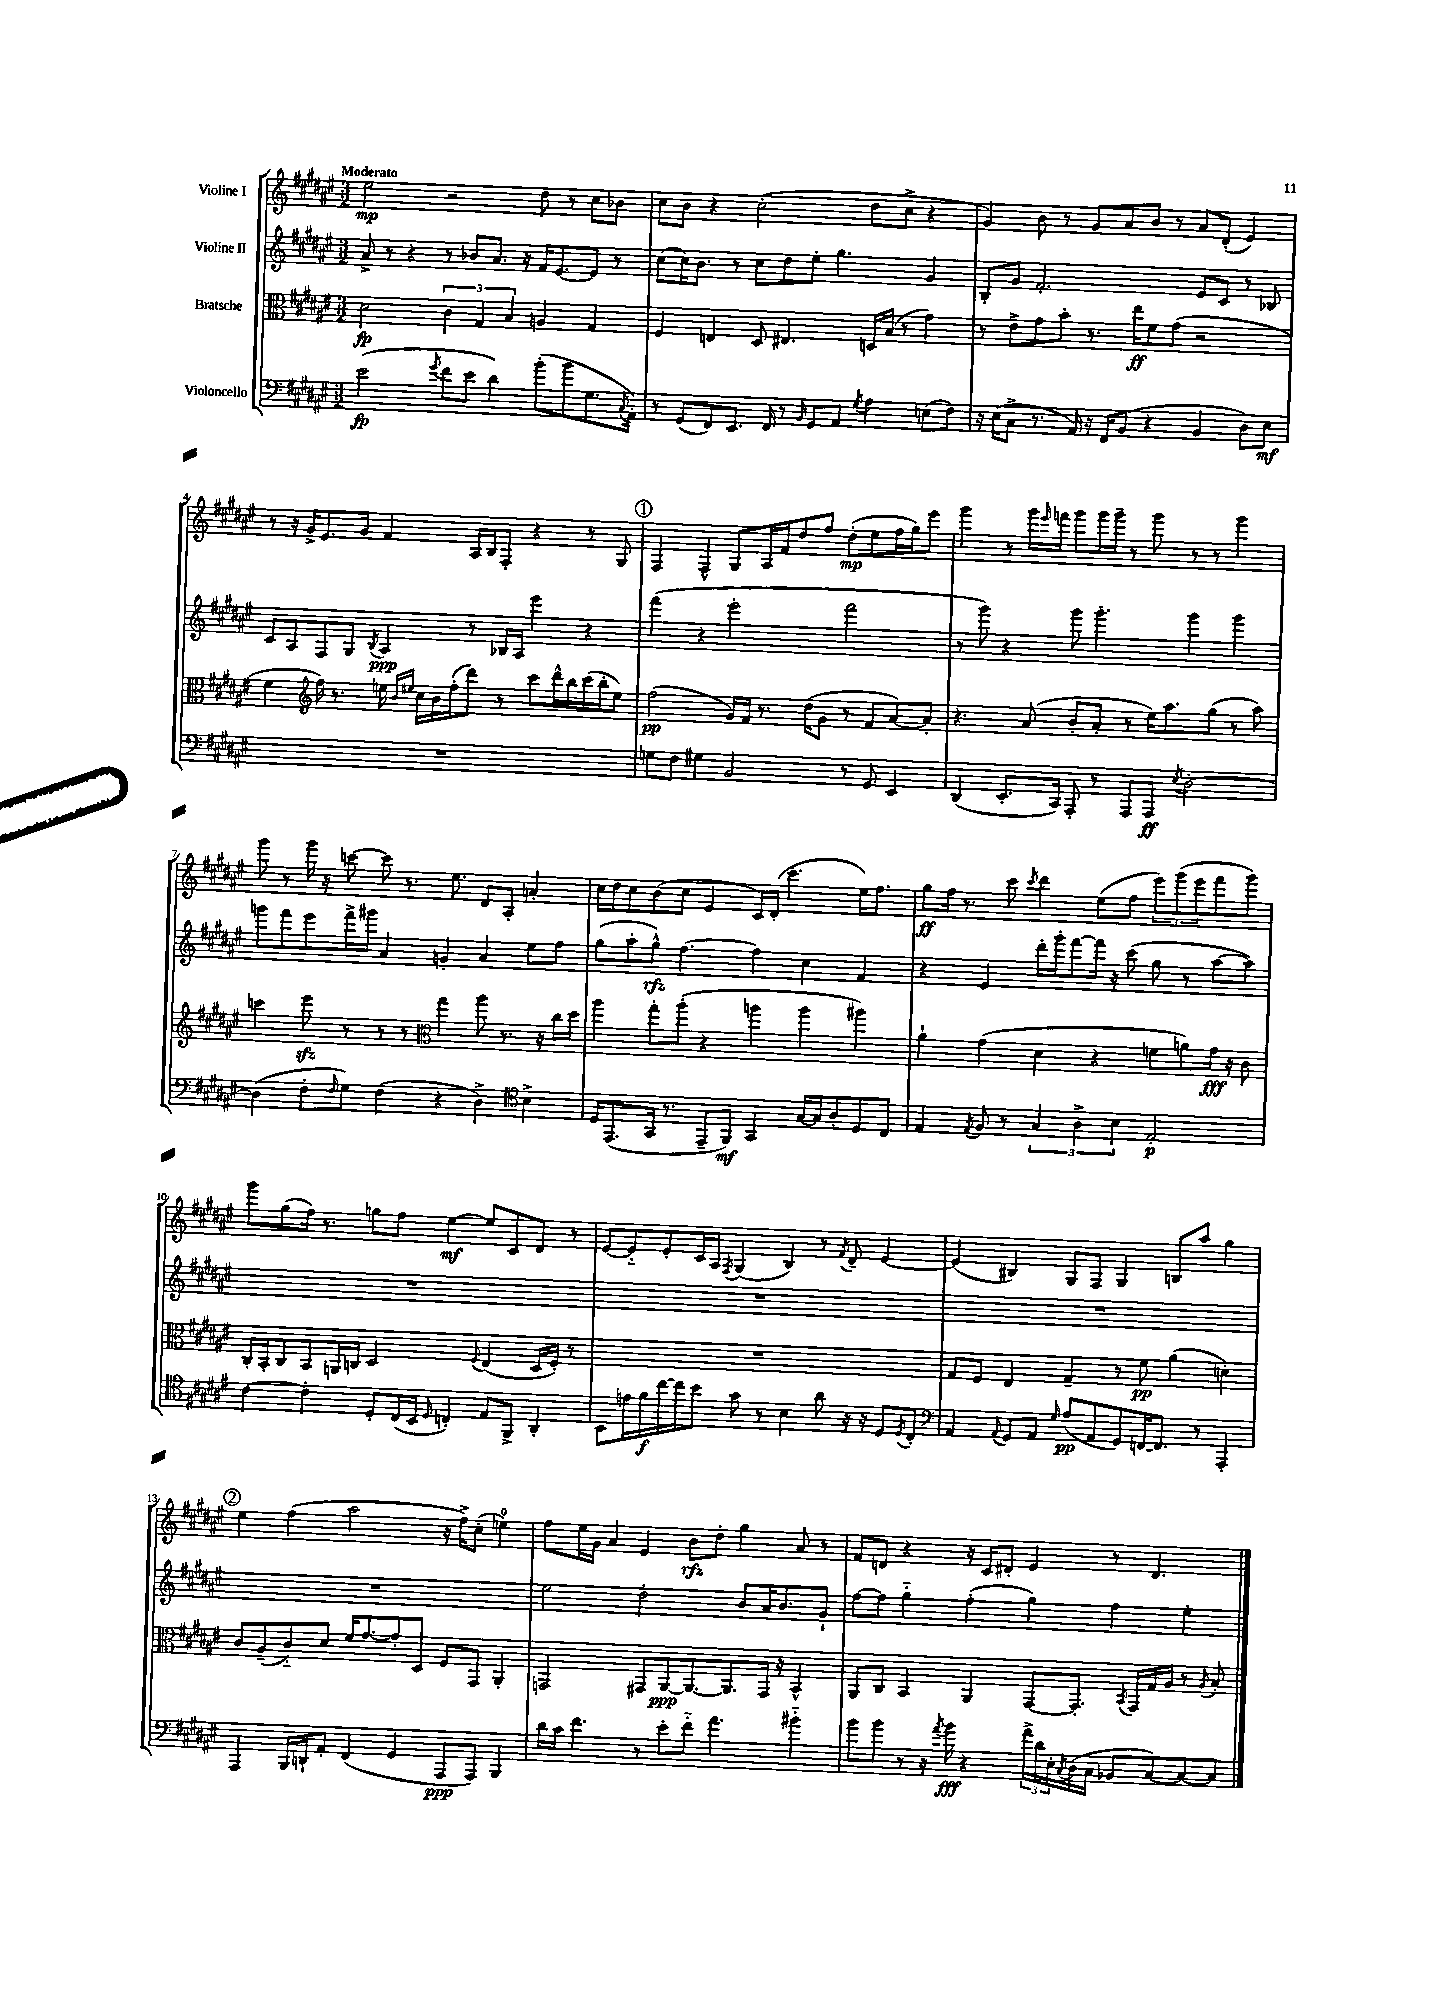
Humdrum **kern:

**kern	**kern	**kern	**kern
*staff4	*staff3	*staff2	*staff1
*clefF4	*clefC3	*clefG2	*clefG2
*k[f#c#g#d#a#e#]	*k[f#c#g#d#a#e#]	*k[f#c#g#d#a#e#]	*k[f#c#g#d#a#e#]
*M3/2	*M3/2	*M3/2	*M3/2
(2e#	2d#	8a#^	2ee#
.	.	8r	.
.	.	4r	.
8qg#	.	.	.
8f#	6c#	8r	2r
8e#	.	8b-	.
.	6G#	.	.
4d#)	.	8.a#	.
.	6B	.	.
.	.	16r	.
(8b'	4A	16f#	8dd#
.	.	[8.e#	.
8b	.	.	8r
8.G#	4G#	8e#]	8cc#
.	.	8r	8b-
8qC#	.	.	.
16AA#')	.	.	.
=	=	=	=
8r	4F#	(8cc#	8cc#
(8GG#	.	16cc#)	8b
.	.	8.b	.
8FF#)	4E	.	4r
8.EE#	.	8r	.
.	8D#	8cc#	(2cc#'
16FF#	.	.	.
8r	4.E#	8dd#	.
16qqBB	.	.	.
8GG#	.	8ee#'	.
8AA#	.	4.gg#	.
8qG#	.	.	.
4A#	16D	.	8dd#
.	(16B	.	.
.	8r	.	8cc#^
(8E	4g#)	4g#	4r
8F#)	.	.	.
=	=	=	=
16r	8r	8B'	4g#)
(16E#	.	.	.
8C#^	8e#^	8g#	.
8.r	8g#	2.f#'	8b
.	8b'	.	8r
16AA#)	.	.	.
16r	8.r	.	8g#
16FF#	.	.	.
(8BB	.	.	8a#
.	16ee#	.	.
4r	8f#	.	8b
.	(8g#	.	8r
4BB	2r	8e#	8a#
.	.	8c#	(8d#'
8D#)	.	8r	4e#)
8E#	.	8B-	.
=	=	=	=
1.r	4f#	8c#	8r
.	.	8A#	16r
.	.	.	16g#^
*	*clefG2	*	*
.	16ff#)	8F#	8.e#
.	8.r	.	.
.	.	8G#	.
.	.	.	16g#
.	.	8qB	.
.	16ee	4A#	4f#
.	16qqb	.	.
.	16qqee#	.	.
.	16cc#	.	.
.	16b	.	.
.	(16ff#'	.	.
.	8ddd#)	8r	16A#
.	.	.	16B
.	8r	16B-	8F#'
.	.	16A#	.
.	8ccc#	4eee#	4r
.	16ddd#^^	.	.
.	16bb	.	.
.	(16ccc#	4r	8r
.	16bb'	.	.
.	8ee#)	.	8G#
=	=	=	=
8G	(2ff#	(4fff#	4F#
8F#	.	.	.
4G#	.	4r	4F#^^
2BB	16g#)	2eee#'	8G#
.	16f#	.	.
.	8.r	.	16A#
.	.	.	16f#
.	.	.	8dd#
.	(16dd#	.	.
.	8g#	.	8ff#
8r	8r	2fff#	(8dd#'
8GG#	8f#	.	8ee#
4EE#	[8a#)	.	16ff#
.	.	.	16gg#)
.	8a#']	.	8eee#
=	=	=	=
(4DD#	4.r	8r	4ggg#
.	.	8ggg#)	.
8.EE#'	.	4r	8r
.	(8a#	.	16ggg#
.	.	.	16qqeee#
16CC#)	.	.	16fff
8AAA#'	8b'	8ggg#	8ggg#
8r	8a#'	4.ggg#'	16ggg#
.	.	.	16ggg#~
8AAA#	8r	.	8r
8AAA#	16ee#)	.	8ggg#
.	8.aa#	.	.
8qE#	.	.	.
[2D#'	.	4ggg#	8r
.	(8gg#	.	8r
.	8r	4ggg#	4ggg#
.	8aa#)	.	.
=	=	=	=
(4D#]	4ccc	8ggg	8ggg#
.	.	8fff#	8r
8F#'	8eee#	8eee#	16ggg#
.	.	.	16r
16qqF#	.	.	.
8G#)	8r	16fff#^	[8ccc
.	.	16ggg#	.
(4F#	8r	4a#	8ccc]
.	8r	.	8.r
*	*clefC3	*	*
4r	4gg#	4g'	.
.	.	.	8.ee#
4D#^)	8aa#	4a#	8d#
.	8.r	.	8A#'
*clefC4	*	*	*
4B^	.	8ee#	4a'
.	16r	.	.
.	16cc#	8ff#	.
.	16dd#	.	.
=	=	=	=
16D#	4aa#	(8gg#	16cc#
(8.EE#	.	.	16dd#
.	.	8aa#'	8cc#
16GG#	8gg#'	8gg#^^)	(8b
8.r	.	.	.
.	(8aa#'	[4.ff#	8cc#
8EE#~	4r	.	4e#
8FF#)	.	.	.
4GG#	4aa	4ff#]	16c#)
.	.	.	(16d#'
.	.	.	4.ccc#'
[16G#	4aa	4cc#	.
16G#]	.	.	.
8A#'	.	.	.
8D#	4aa#)	4f#	16ee#)
.	.	.	8.ff#
8C#	.	.	.
=	=	=	=
4E#	4a#`	4r	8gg#
.	.	.	16ff#
.	.	.	8.r
8qE#	.	.	.
8F#	(4g#	4e#	.
8r	.	.	8ccc#
.	.	.	8qccc#
6G#	4d#	16ddd#'	4ddd#
.	.	16ggg#'	.
.	.	[8fff#	.
6A#^	.	.	.
.	4r	16fff#]	(8ee#
.	.	16r	.
6B	.	.	.
.	.	(8ccc#	8ff#
2E#'	8f	8gg#	12eee#)
.	.	.	(12ggg#
.	8a)	8r	.
.	.	.	12eee#
.	16g#	[8aa#	8fff#
.	16r	.	.
.	8c#	8aa#])	8ggg#)
=	=	=	=
[4c#	16C#'	1.r	8ggg#
.	16BB'	.	.
.	8C#	.	(8gg#
4c#']	8BB	.	16ff#)
.	.	.	8.r
.	16AA	.	.
.	16C	.	.
8D#'	2D#	.	8gg
(16C#	.	.	8ff#
16BB	.	.	.
16qqD#	.	.	.
4C')	.	.	[4ee#
.	8qqF#	.	.
8E#	(4E#	.	8ee#]
8FF#^	.	.	8c#
4AA#'	16D#	.	8d#
.	16F#')	.	.
.	8r	.	8r
=	=	=	=
8BB	1.r	1.r	[8e#
16e	.	.	8e#'~]
16f#	.	.	.
[16cc#	.	.	8e#'
16cc#]	.	.	.
8b	.	.	16c#
.	.	.	16A#
.	.	.	8qF#
8g#	.	.	(4G#
8r	.	.	.
4B	.	.	4B)
8a#	.	.	8r
.	.	.	8qf#
16r	.	.	8d#~
16r	.	.	.
8D#	.	.	[4e#
8qD#	.	.	.
8C#'	.	.	.
=	=	=	=
*clefF4	*	*	*
4AA#	8G#	1.r	(4e#]
.	8F#	.	.
8qqAA#	.	.	.
8GG#	4E#	.	4B#)
8AA#	.	.	.
16qqG#	.	.	.
(8A#	4G#~	.	8G#
8AA#	.	.	8F#
8GG#)	8r	.	4G#
[16FF	8f#	.	.
8.FF]	.	.	.
.	(4a#	.	8B
8r	.	.	8aa#
4AAA#'	4d')	.	4gg#
=	=	=	=
4AAA#	8c#	1.r	4ee#
.	(8A#~	.	.
16BBB	8c#'~)	.	(4ff#
16DD`	.	.	.
8AA#'	8d#	.	.
(4FF#	16f#	.	2aa#
.	[8.g#	.	.
4GG#	8g#']	.	.
.	8D#	.	.
8AAA#	8F#	.	16r
.	.	.	16ff#^)
8AAA#)	8GG#	.	(8cc#'
4BBB	4AA#'	.	4ee)
=	=	=	=
16d#	2GG	2ee#	8ff#
16c#	.	.	.
4.f#	.	.	16ee#
.	.	.	16g#
.	.	.	4a#
8r	8GG#	2dd#'	4e#
8e#'	[8AA#	.	.
8f#'~	8.AA#_	.	8b
4.a#	.	.	8dd#'
.	8.AA#]	.	.
.	.	8b	4gg#
.	16GG#	16a#	.
.	16r	8.b	.
4b#'~	4BB^^	.	8a#
.	.	8g#`	8r
=	=	=	=
8b	8AA#	[8ff#	8f#
8b	8C#	8ff#]	8d
8r	4BB	4gg#'~	4r
16r	.	.	.
8qa#	.	.	.
16b	.	.	.
4r	4AA#	(4ff#'	16r
.	.	.	16c#
.	.	.	8d#'
24a#^	[8GG#	4gg#)	4e#
24d#	.	.	.
24E#'	.	.	.
8qC#	.	.	.
(16D#	8.GG#']	.	.
16C#	.	.	.
8BB-	.	4ff#	8r
.	8qBB	.	.
.	16GG#	.	.
[8C#)	16G#	.	4.d#
.	16A#	.	.
8C#_	8r	4ee#'	.
.	8qA#	.	.
8C#]	8B'	.	.
==	==	==	==
*-	*-	*-	*-
